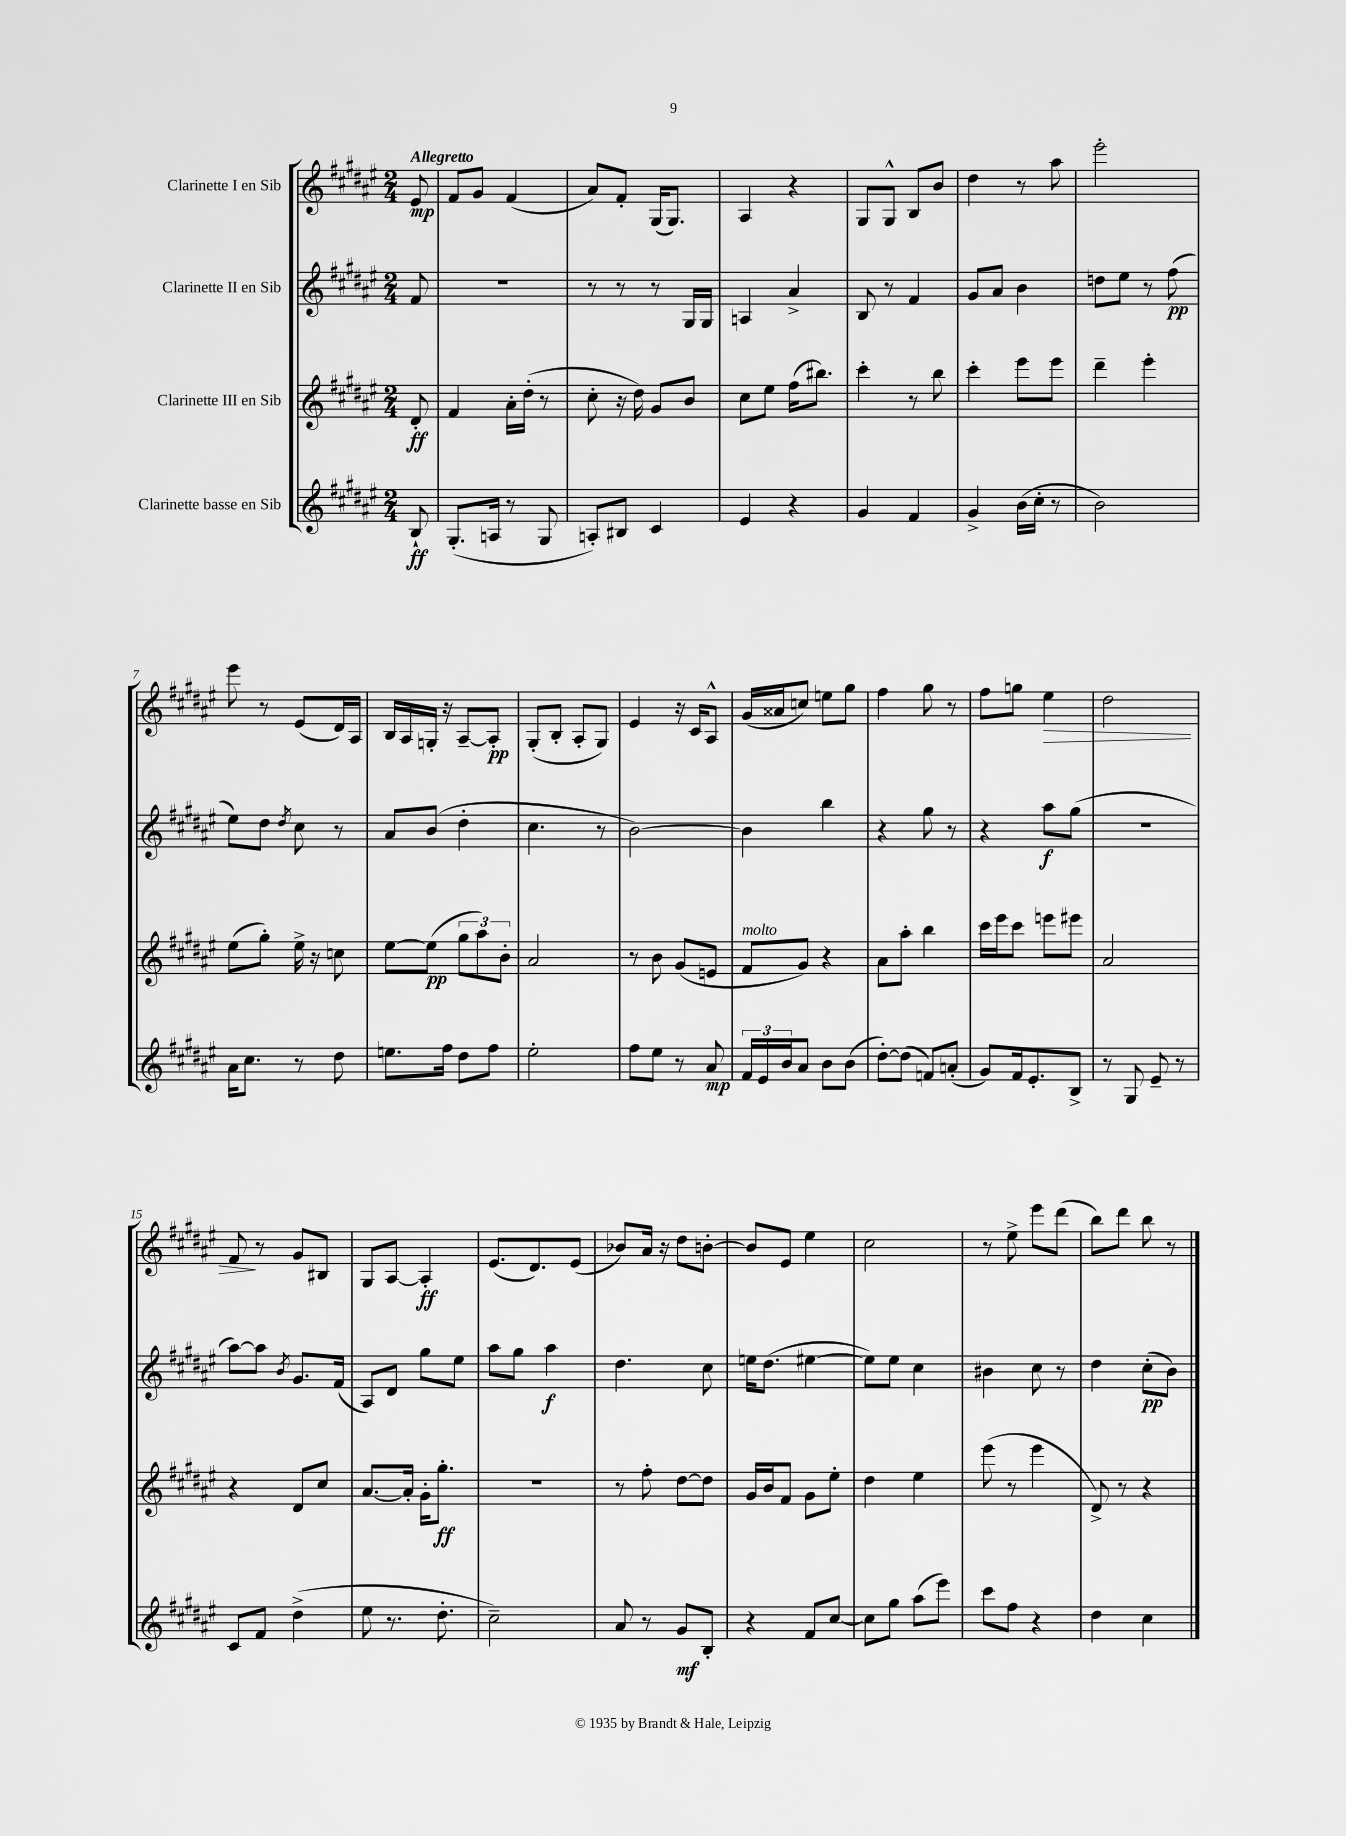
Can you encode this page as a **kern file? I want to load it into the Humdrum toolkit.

**kern	**dynam	**kern	**dynam	**kern	**dynam	**kern	**dynam
*part4	*part4	*part3	*part3	*part2	*part2	*part1	*part1
*staff4	*staff4	*staff3	*staff3	*staff2	*staff2	*staff1	*staff1
*I"Clarinette basse en Sib	*	*I"Clarinette III en Sib	*	*I"Clarinette II en Sib	*	*I"Clarinette I en Sib	*
*clefG2	*	*clefG2	*	*clefG2	*	*clefG2	*
*k[f#c#g#d#a#e#]	*	*k[f#c#g#d#a#e#]	*	*k[f#c#g#d#a#e#]	*	*k[f#c#g#d#a#e#]	*
*M2/4	*	*M2/4	*	*M2/4	*	*M2/4	*
=	=	=	=	=	=	=	=
!	!	!	!	!	!	!LO:TX:a:B:t=Allegretto	!
8B`/	ff	8d#'/	ff	8f#/	.	8e#/	mp
=1	=1	=1	=1	=1	=1	=1	=1
(8.G#'/L	.	4f#/	.	2r	.	8f#/L	.
.	.	.	.	.	.	8g#/J	.
16An/Jk	.	.	.	.	.	.	.
8r	.	16a#'\LL	.	.	.	(4f#/	.
.	.	(16dd#'\JJ	.	.	.	.	.
8G#/	.	8r	.	.	.	.	.
=2	=2	=2	=2	=2	=2	=2	=2
8An'/L)	.	8cc#'\	.	8r	.	8a#/L)	.
8B#X/J	.	16r	.	8r	.	8f#'/J	.
.	.	16dd#\)	.	.	.	.	.
4c#/	.	8g#/L	.	8r	.	(16G#/KL	.
.	.	.	.	.	.	8.G#/J)	.
.	.	8b/J	.	16G#/LL	.	.	.
.	.	.	.	16G#/JJ	.	.	.
=3	=3	=3	=3	=3	=3	=3	=3
4e#/	.	8cc#\L	.	4An/	.	4A#/	.
.	.	8ee#\J	.	.	.	.	.
4r	.	(16ff#\KL	.	4a#^/	.	4r	.
.	.	8.bb#X\J)	.	.	.	.	.
=4	=4	=4	=4	=4	=4	=4	=4
4g#/	.	4ccc#'\	.	8B/	.	8G#/L	.
.	.	.	.	8r	.	8G#^^/J	.
4f#/	.	8r	.	4f#/	.	8B/L	.
.	.	8bb\	.	.	.	8b/J	.
=5	=5	=5	=5	=5	=5	=5	=5
4g#^/	.	4ccc#'\	.	8g#/L	.	4dd#\	.
.	.	.	.	8a#/J	.	.	.
(16b\LL	.	8eee#\L	.	4b\	.	8r	.
16cc#'\JJ	.	.	.	.	.	.	.
8r	.	8eee#\J	.	.	.	8aa#\	.
=6	=6	=6	=6	=6	=6	=6	=6
2b\)	.	4ddd#~\	.	8ddn\L	.	2eee#'\	.
.	.	.	.	8ee#\J	.	.	.
.	.	4eee#'\	.	8r	.	.	.
.	.	.	.	(8ff#\	pp	.	.
!!LO:LB:g=z
=7	=7	=7	=7	=7	=7	=7	=7
16a#\KL	.	(8ee#\L	.	8ee#\L)	.	8eee#\	.
8.cc#\J	.	.	.	.	.	.	.
.	.	8gg#'\J)	.	8dd#\J	.	8r	.
.	.	.	.	8qdd#/	.	.	.
8r	.	16ee#^\	.	8cc#\	.	(8e#/L	.
.	.	16r	.	.	.	.	.
8dd#\	.	8ccn\	.	8r	.	16d#/L)	.
.	.	.	.	.	.	16A#/JJ	.
=8	=8	=8	=8	=8	=8	=8	=8
8.een\L	.	[8ee#\L	.	8a#/L	.	16B/LL	.
.	.	.	.	.	.	16A#/	.
.	.	(8ee#\J]	pp	(8b/J	.	16Gn'/JJ	.
16ff#\Jk	.	.	.	.	.	16r	.
8dd#\L	.	12gg#\L	.	4dd#'\	.	[8A#~/L	.
.	.	12aa#\)	.	.	.	.	.
8ff#\J	.	.	.	.	.	8A#'/J]	pp
.	.	12b'\J	.	.	.	.	.
=9	=9	=9	=9	=9	=9	=9	=9
2ee#'\	.	2a#/	.	4.cc#\	.	(8G#'/L	.
.	.	.	.	.	.	8B'/J	.
.	.	.	.	.	.	8A#'/L	.
.	.	.	.	8r	.	8G#/J)	.
=10	=10	=10	=10	=10	=10	=10	=10
8ff#\L	.	8r	.	[2b\)	.	4e#/	.
8ee#\J	.	8b\	.	.	.	.	.
8r	.	(8g#/L	.	.	.	16r	.
.	.	.	.	.	.	16c#/KL	.
8a#/	mp	8en/J	.	.	.	8A#^^/J	.
=11	=11	=11	=11	=11	=11	=11	=11
!	!	!LO:TX:a:i:t=molto	!	!	!	!	!
24f#/LL	.	8f#/L	.	4b\]	.	(16g#/LL	.
24e#/	.	.	.	.	.	.	.
.	.	.	.	.	.	16a##X/J	.
24b/J	.	.	.	.	.	.	.
8a#/J	.	8g#/J)	.	.	.	8ccn/J)	.
8b\L	.	4r	.	4bb\	.	8een\L	.
(8b\J	.	.	.	.	.	8gg#\J	.
=12	=12	=12	=12	=12	=12	=12	=12
[8dd#'\L)	.	8a#\L	.	4r	.	4ff#\	.
(8dd#\J]	.	8aa#'\J	.	.	.	.	.
8fn/L)	.	4bb\	.	8gg#\	.	8gg#\	.
(8an'/J	.	.	.	8r	.	8r	.
=13	=13	=13	=13	=13	=13	=13	=13
8g#/L)	.	16ccc#\LL	.	4r	.	8ff#\L	.
.	.	16eee#\J	.	.	.	.	.
16f#/k	.	8ccc#\J	.	.	.	8ggn\J	.
8.e#'/	.	.	.	.	.	.	.
!	!	!	!	!	!	!	!LO:HP:b
.	.	8eeen\L	.	8aa#\L	f	4ee#\	>
8B^/J	.	8eee#X\J	.	(8gg#\J	.	.	.
=14	=14	=14	=14	=14	=14	=14	=14
8r	.	2a#/	.	2r	.	2dd#\	.
8G#/	.	.	.	.	.	.	.
8e#~/	.	.	.	.	.	.	.
8r	.	.	.	.	.	.	.
!!LO:LB:g=z
=15	=15	=15	=15	=15	=15	=15	=15
8c#/L	.	4r	.	[8aa#\L)	.	8f#/	.
8f#/J	.	.	.	8aa#\J]	.	8r	]
.	.	.	.	8qb/	.	.	.
(4dd#^\	.	8d#/L	.	8.g#/L	.	8g#/L	.
.	.	8cc#/J	.	.	.	8B#X/J	.
.	.	.	.	(16f#/Jk	.	.	.
=16	=16	=16	=16	=16	=16	=16	=16
8ee#\	.	[8.a#/L	.	8A#/L)	.	8G#/L	.
8.r	.	.	.	8d#/J	.	[8A#/J	.
.	.	16a#'/Jk]	.	.	.	.	.
.	.	16g#'\KL	.	8gg#\L	.	4A#'/]	ff
8.dd#'\	.	8.gg#'\J	ff	.	.	.	.
.	.	.	.	8ee#\J	.	.	.
=17	=17	=17	=17	=17	=17	=17	=17
2cc#~\)	.	2r	.	8aa#\L	.	(8.e#/L	.
.	.	.	.	8gg#\J	.	.	.
.	.	.	.	.	.	8.d#/)	.
.	.	.	.	4aa#\	f	.	.
.	.	.	.	.	.	(8e#/J	.
=18	=18	=18	=18	=18	=18	=18	=18
8a#/	.	8r	.	4.dd#\	.	8b-X/L)	.
8r	.	8ff#'\	.	.	.	16a#/Jk	.
.	.	.	.	.	.	16r	.
8g#/L	mf	[8dd#\L	.	.	.	8dd#\L	.
8B'/J	.	8dd#\J]	.	8cc#\	.	[8bn'\J	.
=19	=19	=19	=19	=19	=19	=19	=19
4r	.	16g#/LL	.	16een\KL	.	8b/L]	.
.	.	16b/J	.	(8.dd#\J	.	.	.
.	.	8f#/J	.	.	.	8e#/J	.
8f#/L	.	8g#\L	.	[4ee#X\	.	4ee#\	.
[8cc#/J	.	8ee#'\J	.	.	.	.	.
=20	=20	=20	=20	=20	=20	=20	=20
8cc#\L]	.	4dd#\	.	8ee#\L])	.	2cc#\	.
8gg#\J	.	.	.	8ee#\J	.	.	.
(8aa#\L	.	4ee#\	.	4cc#\	.	.	.
8eee#\J)	.	.	.	.	.	.	.
=21	=21	=21	=21	=21	=21	=21	=21
8ccc#\L	.	(8eee#\	.	4b#X\	.	8r	.
8ff#\J	.	8r	.	.	.	8ee#^\	.
4r	.	4eee#\	.	8cc#\	.	8eee#\L	.
.	.	.	.	8r	.	(8ddd#\J	.
=22	=22	=22	=22	=22	=22	=22	=22
4dd#\	.	8d#^/)	.	4dd#\	.	8bb\L)	.
.	.	8r	.	.	.	8ddd#\J	.
4cc#\	.	4r	.	(8cc#'\L	pp	8bb\	.
.	.	.	.	8b\J)	.	8r	.
==	==	==	==	==	==	==	==
*-	*-	*-	*-	*-	*-	*-	*-
